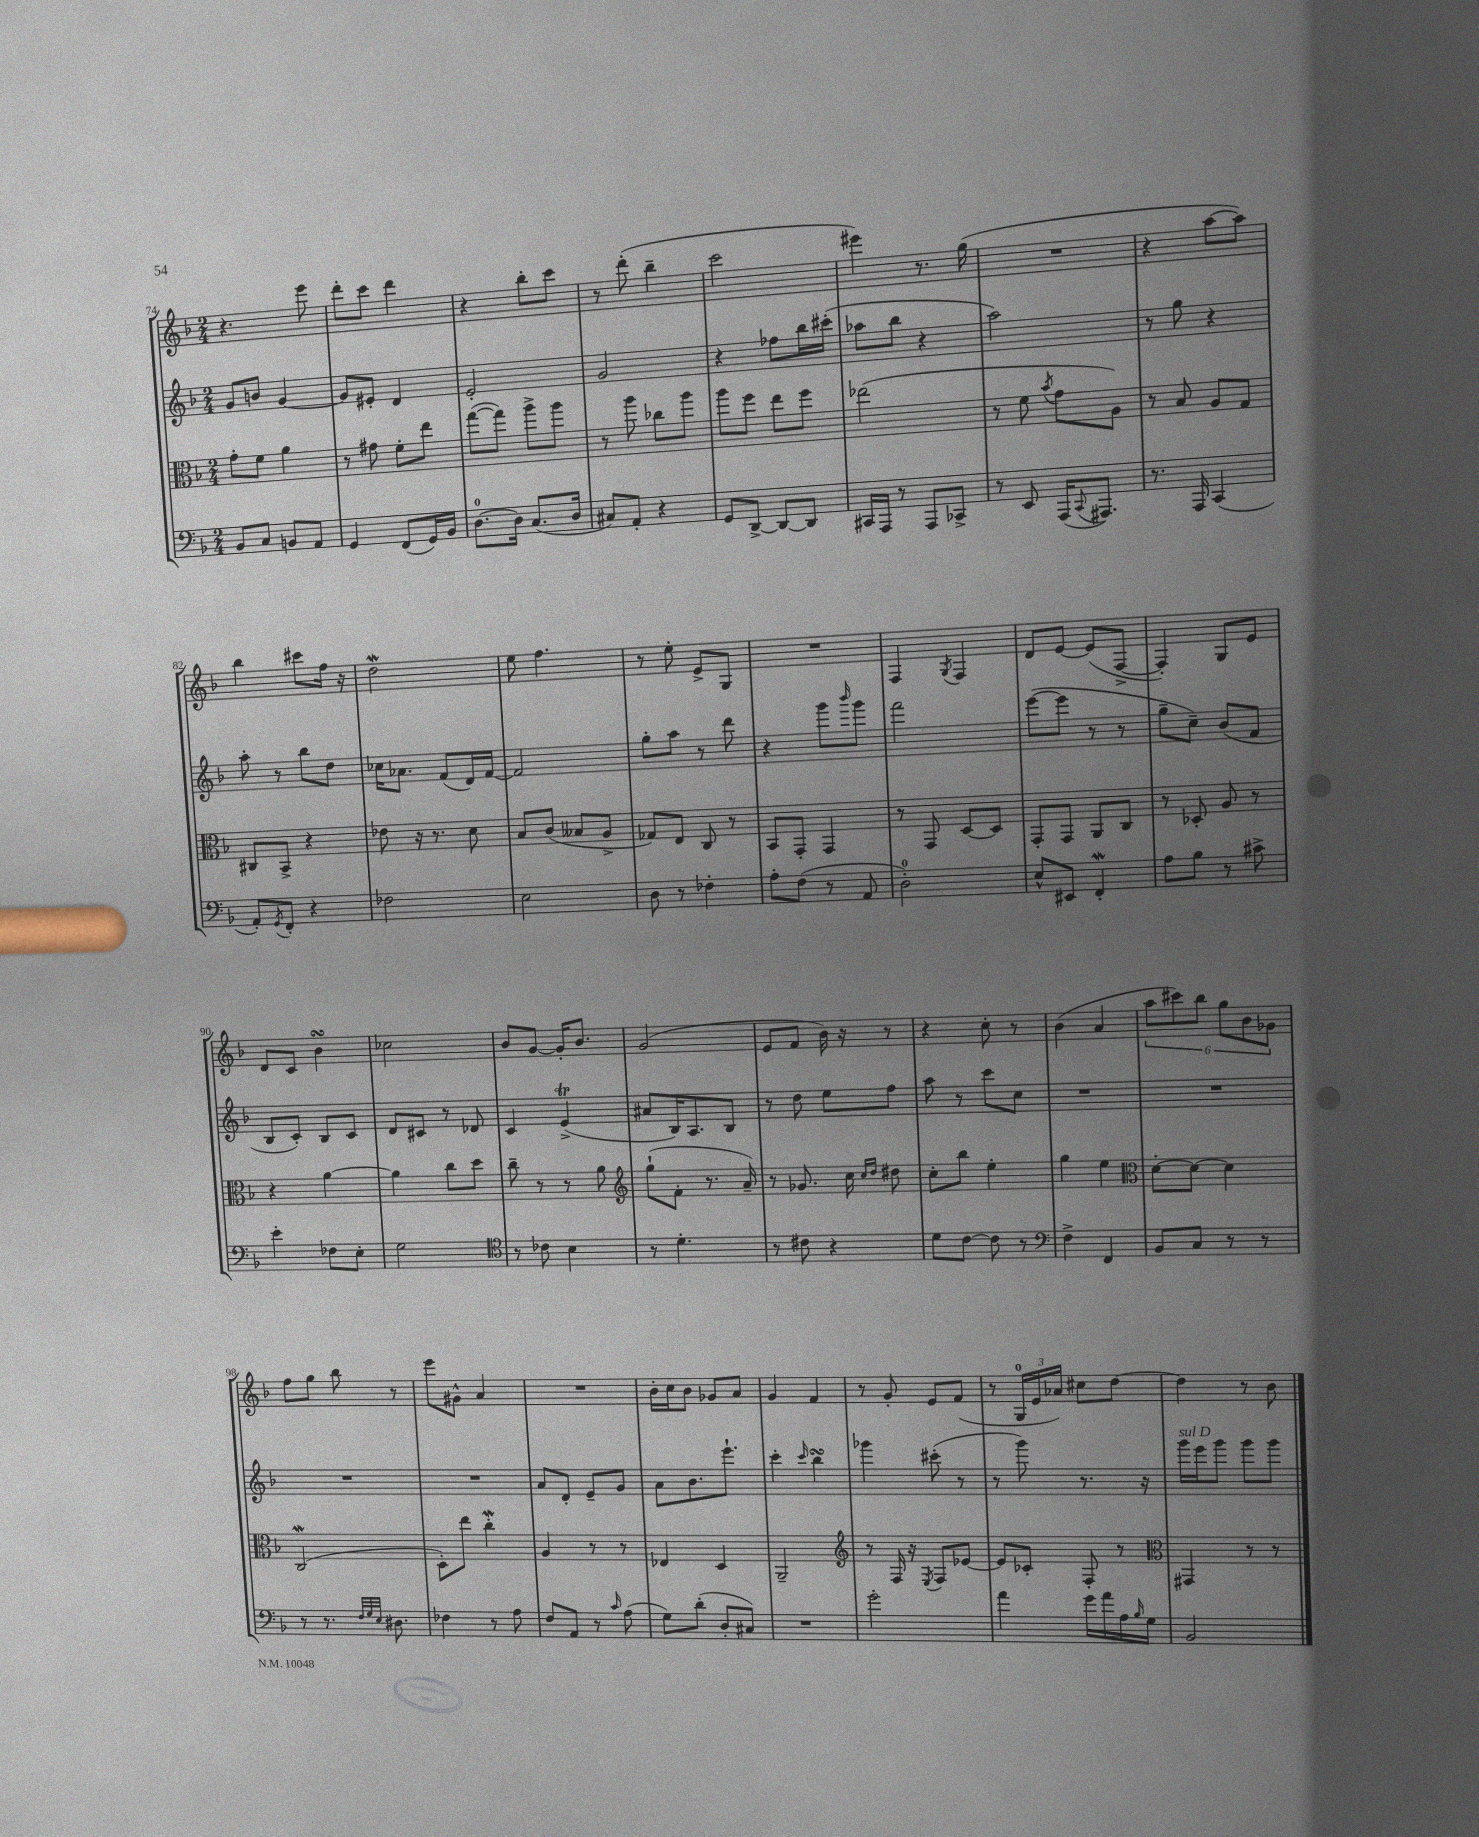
<<
\new StaffGroup <<
\new Staff = "s0" {
    \clef treble \key f \major \numericTimeSignature \time 2/4
    r4. e'''8 |
    d'''8-. c'''8 d'''4 |
    r4 bes''8-. c'''8 |
    r8 d'''8-.( bes''4-- |
    c'''2 |
    eis'''4) r8. g''16( |
    R2 |
    r4 a''8~ a''8) |
    bes''4 cis'''8 f''16 r16 |
    d''2\mordent |
    e''8 f''4. |
    r8 e''8-. e'8-> g8 |
    R2 |
    f4 \acciaccatura { g8 } f4 |
    d'8 e'8~ e'8( f8~-> |
    f4-.) g8 e'8 |
    d'8 c'8 bes'4\turn |
    ces''2 |
    bes'8 g'8~ g'16-. bes'8. |
    g'2( |
    e'8 f'8 bes'16) r16 r8 |
    r4 c''8-. r8 |
    bes'4( a'4 |
    \tuplet 6/4 { a''8 cis'''8) bes''8 g''8 bes'8 ges'8 } |
    f''8 g''8 bes''8 r8 |
    e'''8 gis'8-^ a'4 |
    R2 |
    bes'16-. c''16 bes'8 ges'8 a'8 |
    g'4 f'4 |
    r8 g'8-. e'8 f'8( |
    r8 \tuplet 3/2 { g16-0 e'16 aes'16) } cis''8 d''8~ |
    d''4 r8 bes'8 \bar "|." |
}
\new Staff = "s1" {
    \clef treble \key f \major \numericTimeSignature \time 2/4
    g'8 b'8 g'4~ |
    g'8 eis'8-. d'4 |
    e'2-. |
    g'2 |
    r4 fes''8 bes''16 cis'''16-.( |
    aes''8 bes''8 r4 |
    a''2) |
    r8 g''8 r4 |
    a''8-. r8 bes''8 d''8 |
    ces''16 aes'8. f'8( d'16) f'16~ |
    f'2 |
    g''8-. a''8 r8 d'''8 |
    r4 g'''8 \grace { bes'''16 } g'''8 |
    f'''2 |
    e'''8~( e'''8 r8 r8 |
    g''8-- c''8--) bes'8( f'8 |
    bes8 c'8-.) bes8 c'8 |
    d'8 cis'8 r8 des'8 |
    c'4 e'4->\trill( |
    ais'8 bes16) a8. bes8 |
    r8 d''8 e''8 f''8 |
    a''8 r8 c'''8 c''8 |
    R2 |
    R2 |
    R2 |
    R2 |
    a'8 d'8-. e'8-- g'8 |
    a'8 bes'8. e'''8.-! |
    c'''4-. \grace { c'''16 } bes''4\turn |
    ges'''4 cis'''8-.( r8 |
    r8 g'''8) r8. r16 |
    g'''16^\markup { \italic "sul D" } e'''16 g'''8 g'''8 g'''8 \bar "|." |
}
\new Staff = "s2" {
    \clef alto \key f \major \numericTimeSignature \time 2/4
    g'8-. f'8 a'4 |
    r8 gis'8 f'8-. e''8 |
    g''8~( g''8) a''8-> a''8 |
    r8 a''8 ces''8 a''8 |
    a''8 f''8 e''8 f''8 |
    ees''2( |
    r8 f'8 \acciaccatura { bes'8 } g'8 a8) |
    r8 bes8 a8 g8 |
    cis8 bes,8-> r4 |
    ees'8 r16 r8. d'8 |
    bes8 c'8( beses8 a8-> |
    ges8) e8 c8 r8 |
    bes,8 g,8-. g,4 |
    r8 g,8 d8~ d8 |
    g,8-. g,8 a,8 c8 |
    r8 des8-. a8 r8 |
    r4 a'4~ |
    a'4 c''8 d''8 |
    c''8-- r8 r8 a'8 |
    \clef treble g''8-!( f'8-. r8. a'16--) |
    r8 ges'8. c''16 \grace { c''16 d''16 } dis''8 |
    c''8-. bes''8 e''4-. |
    g''4 e''4 |
    \clef alto d'8~-. d'8~ d'4 |
    c2\mordent( |
    d8-.) e''8 c''4-.\mordent |
    a4 r8 r8 |
    ees4 d4 |
    a,2-- |
    \clef treble r8 f16 r16 \acciaccatura { e8 } f8 ees'8~ |
    ees'8 ces'8-. f8-. r8 |
    \clef alto gis,4 r8 r8 \bar "|." |
}
\new Staff = "s3" {
    \clef bass \key f \major \numericTimeSignature \time 2/4
    bes,8 c8 b,8 a,8 |
    g,4 f,8( g,16) bes,16 |
    d8.-0~ d16 c8.( d16 |
    cis8) a,8-. r4 |
    g,8 d,8~-> d,8~ d,8 |
    cis,16 a,,16 r8 a,,8 ces,8-> |
    r8 e,8 a,,16( \appoggiatura { c,8 } ais,,8.) |
    r8. a,,16 c,4( |
    a,8-.) \acciaccatura { g,8 } f,8-. r4 |
    fes2 |
    e2 |
    d8 r8 fes4-. |
    a8-. f8( r8 a,8 |
    d2-0-.) |
    e8-^ eis,8 f,4-.\mordent |
    a8 bes8 r8 cis'8-> |
    e'4-. fes8 e8-. |
    g2 |
    \clef tenor r8 ces'8 bes4 |
    r8 d'4.-. |
    r8 cis'8 r4 |
    d'8 c'8~ c'8 r8 |
    \clef bass f4-> f,4 |
    bes,8 c8 r8 r8 |
    r8 r8. \grace { f32 g32 e32 } dis8. |
    fes4 r8 a8 |
    f8 a,8 r8 \grace { c'16 } a8( |
    g8) d'8-.( d8-. cis8) |
    R2 |
    g'2-. |
    a'4 g'16 a'16 a16 \grace { bes16 } g16 |
    bes,2 \bar "|." |
}
>>
>>
\layout { \context { \Score currentBarNumber = #74 } }
